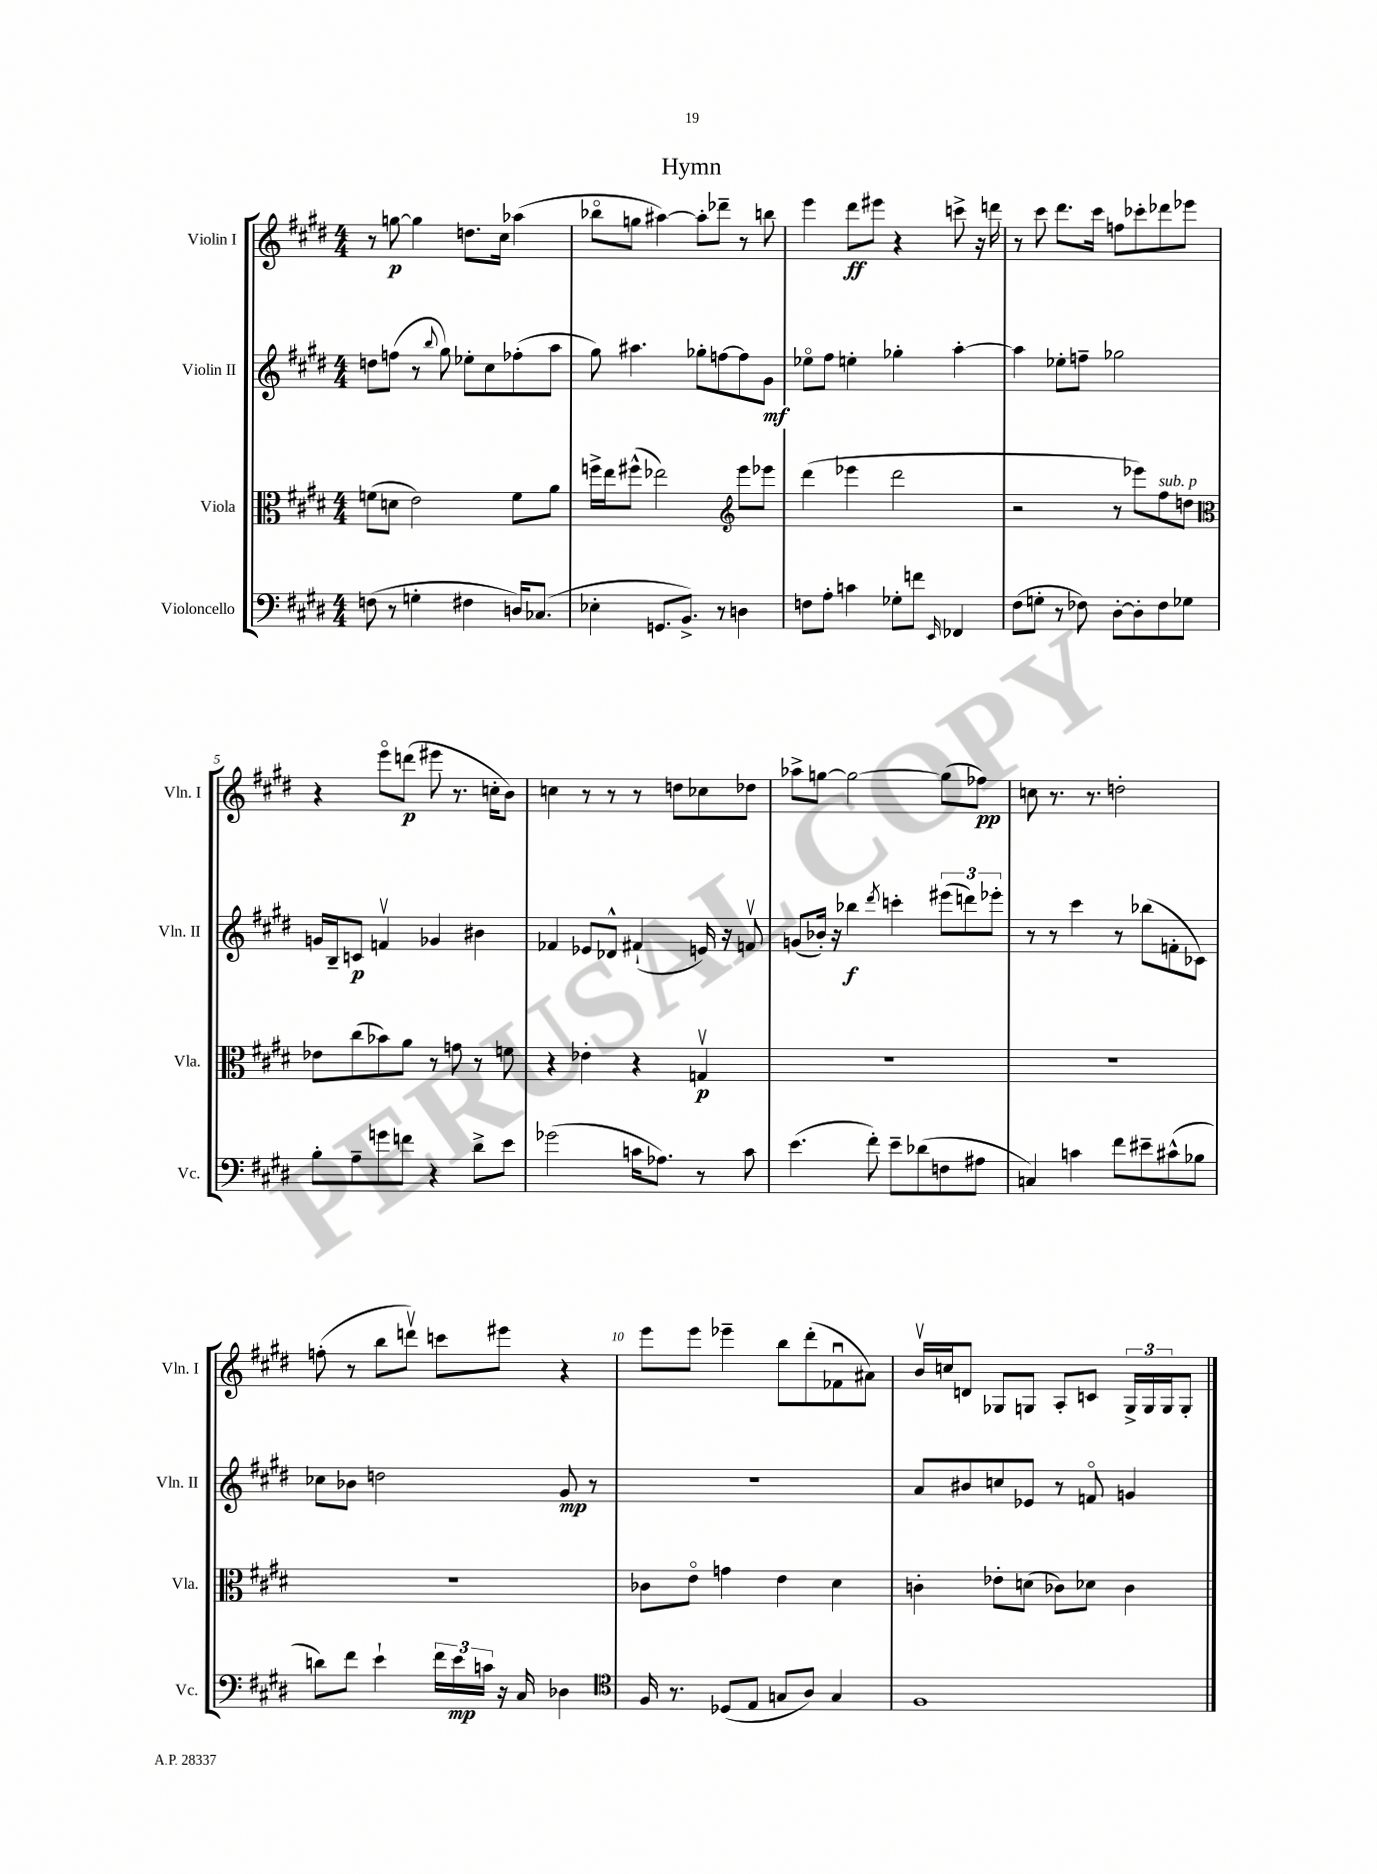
\header { title = "Hymn" }
<<
\new StaffGroup <<
\new Staff = "s0" \with { instrumentName = "Violin I" shortInstrumentName = "Vln. I" } {
    \clef treble \key e \major \numericTimeSignature \time 4/4
    r8 g''8~\p g''4 d''8. cis''16 aes''4( |
    bes''8\flageolet g''8 ais''4~) ais''8-. des'''8-- r8 b''8 |
    e'''4 dis'''8\ff eis'''8 r4 c'''8-> r16 d'''16 |
    r8 cis'''8 dis'''8. cis'''16 f''8 ces'''8-. des'''8 ees'''8 |
    r4 e'''8\flageolet d'''8\p( eis'''8 r8. c''16-. b'8) |
    c''4 r8 r8 r8 d''8 ces''8 des''8 |
    aes''8-> g''8~ g''2~ g''8( fes''8\pp) |
    c''8 r8. r8. d''2-. |
    f''8-.( r8 b''8 d'''8\upbow) c'''8 eis'''8 r4 |
    e'''8 e'''8 ees'''4-- b''8 dis'''8-.( fes'8\downbow ais'8) |
    b'16\upbow c''16 d'8 ges8 g8 a8-. c'8 \tuplet 3/2 { g16-> g16 g16 } g8-. \bar "|." |
}
\new Staff = "s1" \with { instrumentName = "Violin II" shortInstrumentName = "Vln. II" } {
    \clef treble \key e \major \numericTimeSignature \time 4/4
    d''8 f''8( r8 \appoggiatura { b''8 } gis''8) ees''8-. cis''8 fes''8-.( a''8 |
    gis''8) ais''4. ges''8-. f''8~ f''8 gis'8\mf |
    ees''8\flageolet fis''8 e''4-. ges''4-. a''4~-. |
    a''4 ees''8-. f''8-- ges''2 |
    g'16 b16-- c'8\p f'4\upbow ges'4 bis'4 |
    fes'4 ees'8 des'8-^ fis'4-!( e'16) r16 f'8\upbow |
    g'8( bes'16-.) r16 bes''4\f \acciaccatura { dis'''8 } c'''4-. \tuplet 3/2 { eis'''8( d'''8) ees'''8-. } |
    r8 r8 cis'''4 r8 bes''8( f'8-. ces'8) |
    ces''8 bes'8 d''2 gis'8\mp r8 |
    R1 |
    a'8 bis'8 c''8 ees'8 r8 f'8\flageolet g'4 \bar "|." |
}
\new Staff = "s2" \with { instrumentName = "Viola" shortInstrumentName = "Vla." } {
    \clef alto \key e \major \numericTimeSignature \time 4/4
    f'8( d'8 e'2) f'8 a'8 |
    f''16-> e''16 fis''8-^( ees''2) \clef treble e'''8 ees'''8 |
    dis'''4( ees'''4 dis'''2 |
    r2 r8 ees'''8) fis''8^\markup { \italic "sub. p" } d''8 |
    \clef alto ees'8 cis''8( bes'8) a'8 r8 g'8 r8 f'8 |
    r4 ees'4-. r4 g4\upbow\p |
    R1 |
    R1 |
    R1 |
    ces'8 e'8\flageolet g'4 e'4 dis'4 |
    c'4-. ees'8-. d'8( ces'8) des'8 ces'4 \bar "|." |
}
\new Staff = "s3" \with { instrumentName = "Violoncello" shortInstrumentName = "Vc." } {
    \clef bass \key e \major \numericTimeSignature \time 4/4
    f8( r8 g4-. fis4 d16) ces8.( |
    ees4-. g,8. b,8.->) r8 d4 |
    f8 a8-. c'4 ges8-. f'8 \grace { e,16 } fes,4 |
    fis8( g8-. r8 fes8) dis8~-. dis8-. fes8 ges8 |
    b8-. a8-- g'8 f'8 r4 dis'8-> e'8 |
    ges'2( c'16 aes8.) r8 c'8 |
    e'4.( fis'8-.) e'8-- des'8( f8 ais8 |
    c4) c'4 fis'8 eis'8-- cis'8-^( bes8 |
    d'8) fis'8 e'4-! \tuplet 3/2 { fis'16 e'16\mp c'16 } r16 cis16 des4 |
    \clef tenor fis16 r8. des8( e8 g8 a8) g4 |
    fis1 \bar "|." |
}
>>
>>
\layout { \context { \Score \override BarNumber.break-visibility = ##(#f #t #t) barNumberVisibility = #(every-nth-bar-number-visible 5) } }
